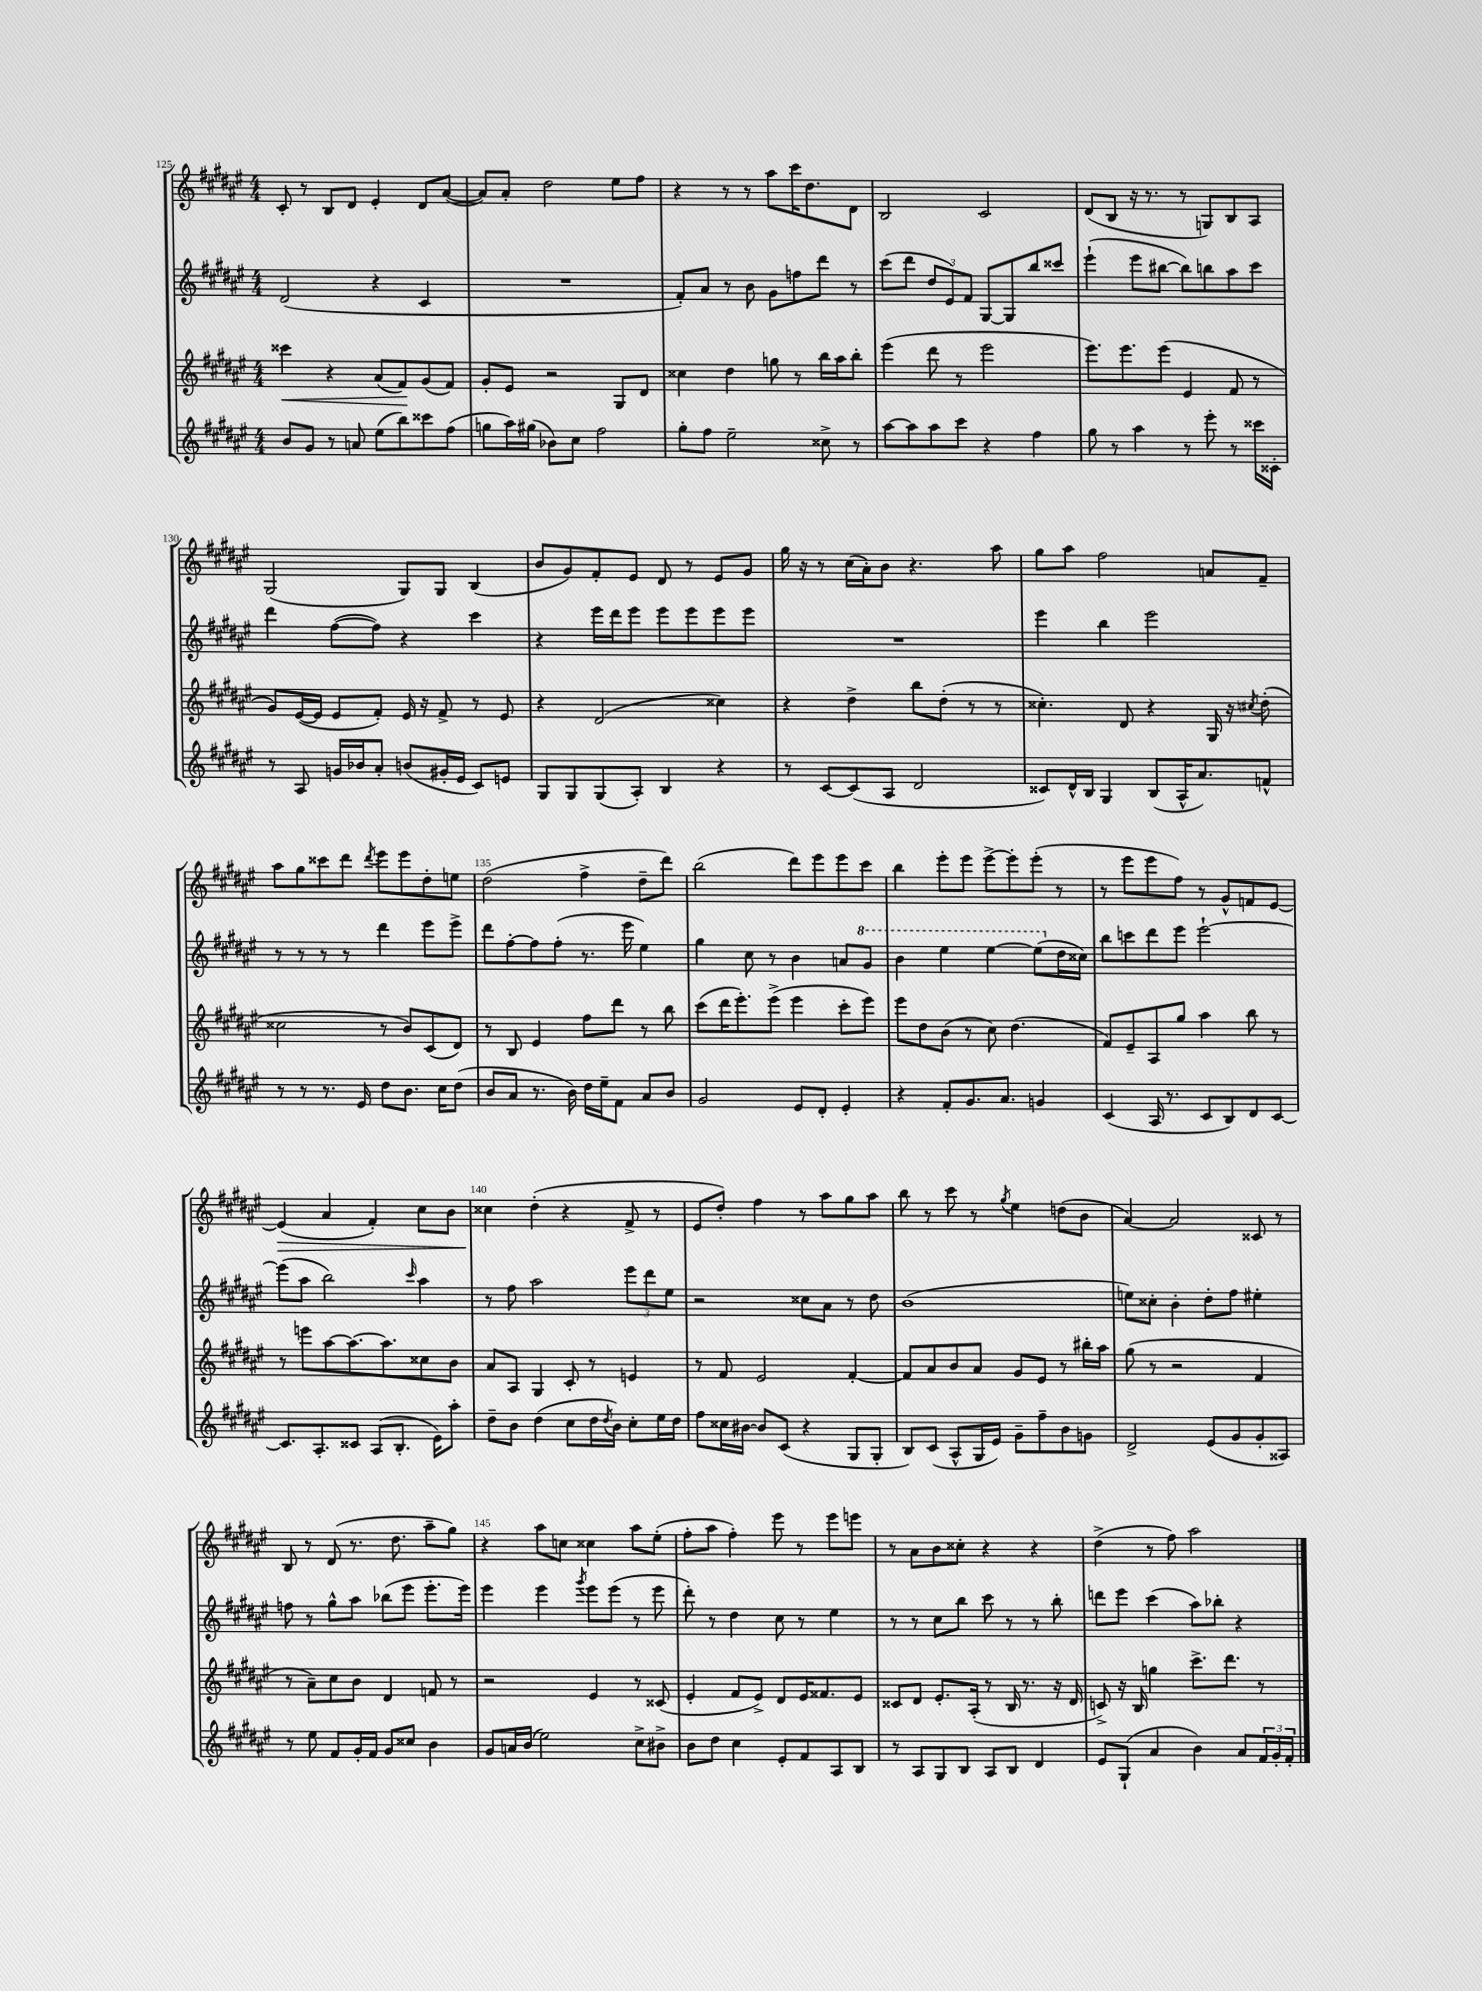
<<
\new StaffGroup <<
\new Staff = "s0" {
    \clef treble \key fis \major \numericTimeSignature \time 4/4
    cis'8-. r8 b8 dis'8 eis'4-. dis'8 ais'8~( |
    ais'8) ais'8-. dis''2 eis''8 fis''8 |
    r4 r8 r8 ais''8 cis'''16 dis''8. dis'8 |
    b2 cis'2 |
    dis'8( b8 r16 r8. r8 g8) b8 ais8 |
    gis2( gis8) gis8 b4( |
    b'8 gis'8) fis'8-. eis'8 dis'8 r8 eis'8 gis'8 |
    gis''16 r16 r8 cis''16( ais'16-.) b'8 r4. ais''8 |
    gis''8 ais''8 fis''2 a'8 fis'8-- |
    ais''8 gis''8 cisis'''8 dis'''8 \acciaccatura { dis'''8 } eis'''8 eis'''8 dis''8-. e''8 |
    dis''2( fis''4-> dis''8-- dis'''8) |
    b''2( dis'''8) eis'''8 eis'''8 cis'''8 |
    b''4 eis'''8-. eis'''8 eis'''8~-> eis'''8-. eis'''8-.( r8 |
    r8 eis'''8 eis'''8 fis''8) r8 gis'8-^ f'8 eis'8~ |
    eis'4\>( ais'4 fis'4-.) cis''8 b'8 |
    cisis''4\! dis''4-.( r4 fis'8-> r8 |
    eis'8 dis''8-.) fis''4 r8 ais''8 gis''8 ais''8 |
    b''8 r8 cis'''8 r8 \acciaccatura { gis''8 } eis''4 d''8( b'8 |
    ais'4~) ais'2 cisis'8 r8 |
    b8 r8 dis'8( r8. dis''8. ais''8-- gis''8) |
    r4 ais''8 c''8 cisis''4 ais''8 eis''8-.( |
    fis''8-. ais''8 fis''4-.) eis'''8 r8 eis'''8 e'''8 |
    r8 ais'8 b'8 cisis''8-. r4 r4 |
    dis''4->( r8 fis''8) ais''2 \bar "|." |
}
\new Staff = "s1" {
    \clef treble \key fis \major \numericTimeSignature \time 4/4
    dis'2( r4 cis'4 |
    R1 |
    fis'8-.) ais'8 r8 b'8 gis'8 f''8 dis'''8 r8 |
    cis'''8( dis'''8 \tuplet 3/2 { dis''8 eis'8) fis'8 } gis8~ gis8 b''8 cisis'''8 |
    eis'''4-!( eis'''8 bis''8~ bis''8) b''8 ais''8 cis'''8 |
    dis'''4 fis''8~( fis''8) r4 cis'''4 |
    r4 eis'''16 dis'''16 eis'''8 eis'''8 eis'''8 eis'''8 eis'''8 |
    R1 |
    eis'''4 b''4 eis'''2 |
    r8 r8 r8 r8 dis'''4 eis'''8 eis'''8-> |
    dis'''8 fis''8~-. fis''8 fis''8-.( r8. eis'''16 eis''4) |
    gis''4 cis''8 r8 b'4 a'8 \ottava #1 gis''8 |
    b''4 eis'''4 eis'''4~ eis'''8( \ottava #0 dis''16 cisis''16) |
    b''8 c'''8 dis'''8 eis'''8 eis'''2~-! |
    eis'''8( ais''8 b''2) \grace { cis'''16 } ais''4 |
    r8 fis''8 ais''2 \tuplet 3/2 { eis'''8 dis'''8 eis''8 } |
    r2 cisis''8 ais'8 r8 dis''8 |
    b'1( |
    e''8) cisis''8-. b'4-. dis''8-. fis''8 eis''4-. |
    f''8 r8 gis''8-^ ais''8 bes''8( eis'''8 eis'''8.-. eis'''16) |
    eis'''4 eis'''4 \acciaccatura { gis'''8 } eis'''8 eis'''8( r8 eis'''8 |
    dis'''8-.) r8 dis''4 cis''8 r8 eis''4 |
    r8 r8 cis''8 b''8 cis'''8 r8 r8 b''8-. |
    d'''8 eis'''8 cis'''4( ais''8) bes''8-. r4 \bar "|." |
}
\new Staff = "s2" {
    \clef treble \key fis \major \numericTimeSignature \time 4/4
    cisis'''4\< r4 ais'8( fis'8\!) gis'8( fis'8) |
    gis'8-. eis'8 r2 gis8 dis'8 |
    cisis''4 dis''4 g''8 r8 b''16 ais''16 b''8-. |
    eis'''4( dis'''8 r8 eis'''2 |
    eis'''8.) eis'''8. eis'''8( eis'4 fis'8 r8 |
    gis'8) eis'16~( eis'16 eis'8 fis'8-.) eis'16 r16 fis'8-> r8 eis'8 |
    r4 dis'2( cisis''4) |
    r4 dis''4-> b''8 dis''8-.( r8 r8 |
    cisis''4.-.) dis'8 r4 gis16 r16 \acciaccatura { cis''8 } dis''8-.( |
    cisis''2 r8 b'8) cis'8( dis'8) |
    r8 b8 eis'4 fis''8 dis'''8 r8 b''8 |
    cis'''8( dis'''16 eis'''8.-.) eis'''8->( eis'''4 cis'''8-. eis'''8) |
    eis'''8 dis''8 b'8( r8 cis''8) dis''4.( |
    fis'8) eis'8-- ais8 gis''8 ais''4 b''8 r8 |
    r8 e'''8 ais''8~ ais''8.~ ais''8. cisis''8 b'8 |
    ais'8 ais8 gis4 cis'8-. r8 e'4 |
    r8 fis'8 eis'2 fis'4~-. |
    fis'8 ais'8 b'8 ais'8 gis'8 eis'8 r8 bis''16-. ais''16 |
    gis''8( r8 r2 fis'4 |
    r8 ais'8--) cis''8 b'8 dis'4 f'8 r8 |
    r2 eis'4 r8 cisis'8( |
    eis'4-. fis'8 eis'8->) dis'8 eis'16 fisis'8. eis'8 |
    cisis'8 dis'8 eis'8.-. ais16-.( r8 b16 r8. r16 dis'16 |
    c'8->) r16 b16 g''4 cis'''8.-> dis'''8. r8 \bar "|." |
}
\new Staff = "s3" {
    \clef treble \key fis \major \numericTimeSignature \time 4/4
    b'8 gis'8 r8 a'8 eis''8( b''8) cisis'''8 fis''8( |
    g''8 ais''16) gis''16( bes'8) cis''8 fis''2 |
    gis''8-. fis''8 eis''2-- cisis''8-> r8 |
    ais''8~ ais''8 ais''8 cis'''8 r4 fis''4 |
    gis''8 r8 ais''4 r8 eis'''8-. r8 cisis'''16 cisis'16-. |
    r8 ais8 g'16 bes'16 ais'8-. b'8( gis'16-. eis'16 cis'8) e'8 |
    gis8 gis8 gis8( ais8-.) b4 r4 |
    r8 cis'8~ cis'8( ais8 dis'2 |
    cisis'8) dis'16-^ b16 gis4 b8( ais16-^ ais'8.) f'8-^ |
    r8 r8 r8. eis'16 dis''8 b'8. cis''16 dis''8( |
    b'8 ais'8 r8. b'16) dis''16 eis''16-- fis'8 ais'8 b'8 |
    gis'2 eis'8 dis'8-. eis'4-. |
    r4 fis'8-. gis'8. ais'8. g'4 |
    cis'4( ais16 r8. cis'8 b8) dis'8 cis'8~ |
    cis'8. ais8.-. cisis'8 ais8( b8.-. eis'16) ais''8-. |
    dis''8-- b'8 dis''4( cis''8 dis''16 \acciaccatura { dis''8 } b'16) cis''8-. eis''16 dis''16 |
    fis''8 cisis''16 bis'16~ bis'8 cis'8( r4 gis8 gis8-. |
    b8) cis'8( ais8-^ gis16 eis'16) gis'8-- fis''8-- b'8 g'8 |
    dis'2-> eis'8( gis'8 gis'8-. aisis8) |
    r8 eis''8 fis'8 gis'16-. fis'16 gis'8 cisis''8 b'4 |
    gis'8 a'16 b'16( eis''2) cis''8-> bis'8-> |
    b'8 dis''8 cis''4 eis'8-. fis'8 ais8 b8 |
    r8 ais8 gis8 b8 ais8 b8 dis'4 |
    eis'8 gis8-!( ais'4 b'4) ais'8 \tuplet 3/2 { fis'16 gis'16-. fis'16-. } \bar "|." |
}
>>
>>
\layout { \context { \Score currentBarNumber = #125 \override BarNumber.break-visibility = ##(#f #t #t) barNumberVisibility = #(every-nth-bar-number-visible 5) } }
